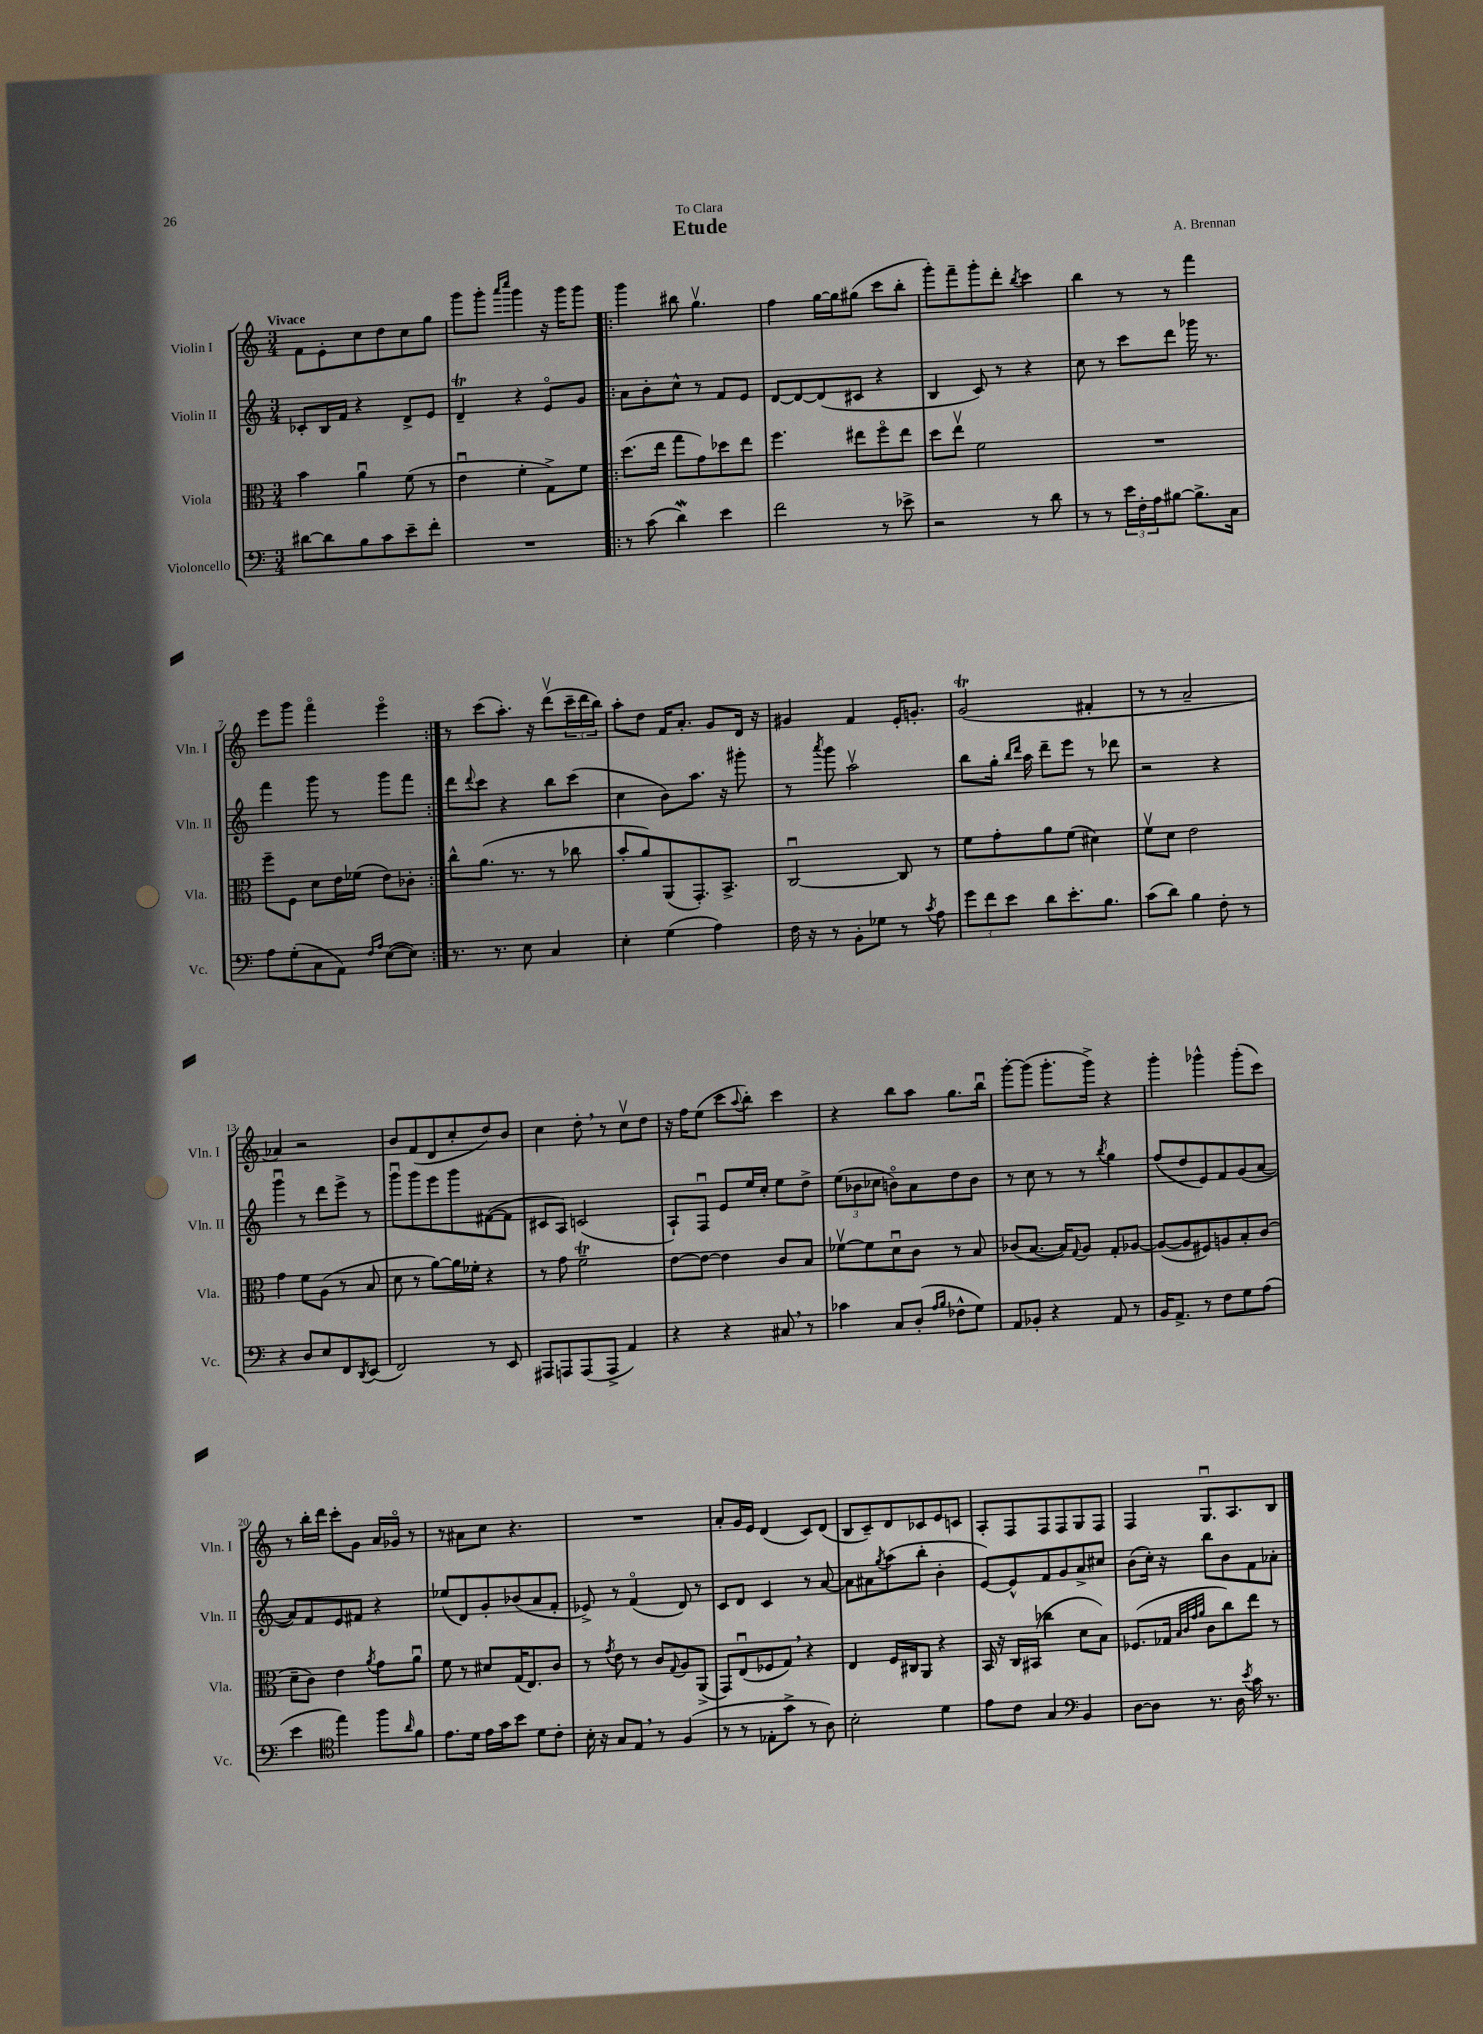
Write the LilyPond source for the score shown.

\header { title = "Etude" composer = "A. Brennan" dedication = "To Clara" }
<<
\new StaffGroup <<
\new Staff = "s0" \with { instrumentName = "Violin I" shortInstrumentName = "Vln. I" } {
    \clef treble \key c \major \numericTimeSignature \time 3/4 \tempo "Vivace"
    f'8 e'8-. c''8 d''8 c''8 g''8 |
    g'''8 g'''8-. \grace { a'''16 c''''16 } g'''4 r16 g'''16 g'''8 |
    \repeat volta 2 { g'''4 bis''8 g''4.\upbow |
    f''4 g''16~ g''16 gis''8( c'''8 b''8-. |
    g'''8-.) f'''8-- g'''8-. d'''8-. \acciaccatura { b''8 } c'''4 |
    b''4 r8 r8 f'''4 |
    e'''8 g'''8 f'''4\flageolet e'''4\flageolet | }
    r8 c'''8( a''8.-.) r16 d'''8\upbow( \tuplet 3/2 { c'''16-- d'''16 b''16) } |
    a''8-. d''8 f'16 a'8.-. g'8 d'16 r16 |
    gis'4 f'4 e'16-. g'8.-. |
    g'2\trill( fis'4-. |
    r8 r8 a'2-- |
    aes'4) r2 |
    b'8 f'8( d'8 c''8-. d''8) b'8 |
    c''4 d''8-. \breathe r8 c''8\upbow d''8 |
    r16 f''16 e''8( c'''8 \appoggiatura { a''8 } b''8-.) c'''4 |
    r4 b''8 a''8 g''8. b''16\downbow |
    g'''8~-. g'''8( g'''8.-. g'''16->) r4 |
    g'''4-. ges'''4-^ ges'''8-.( c'''8) |
    r8 b''16-. d'''16 c'''8-. g'8 a'16 ges'16\flageolet r8 |
    r8 ais'8 c''8 r4. |
    R2. |
    a'8-. g'16 e'16 d'4( c'8) d'8( |
    b8 c'8--) d'8 ces'8 e'8 c'8 |
    a8-. f8 f8 f8 g8 f8 |
    f4 g8.\downbow a8. b8 \bar "|." |
}
\new Staff = "s1" \with { instrumentName = "Violin II" shortInstrumentName = "Vln. II" } {
    \clef treble \key c \major \numericTimeSignature \time 3/4
    ces'8-. b16 f'16 r4 d'8-> e'8 |
    d'4--\trill r4 e'8\flageolet g'8 |
    \repeat volta 2 { a'8 b'8-. c''8-^ r8 f'8 e'8 |
    d'8~ d'8~ d'8( cis'8 r4 |
    b4 c'8) r8 r4 |
    c''8 r8 c'''8 d'''8 ges'''16 r8. |
    f'''4 g'''8 r8 g'''8 f'''8 | }
    d'''8 \appoggiatura { d'''8 } c'''8 r4 b''8 c'''8( |
    c''4 b'8) a''8. r16 gis'''8-. |
    r8 \acciaccatura { a'''8 } g'''8 a''2\upbow |
    b''8 g''16-. \grace { b''16 d'''16 } a''16 d'''8-- e'''8 r8 des'''8 |
    r2 r4 |
    g'''4\downbow r8 d'''8 e'''8-> r8 |
    g'''8\downbow g'''8 e'''8 g'''8 fis'8~( fis'8 |
    cis'8 a8) c'2( |
    a8-!) f8\downbow e'8 e''16 c''16-. e''8 d''8-> |
    \tuplet 3/2 { e''8( bes'8 ces''8 } b'8\flageolet) a'8 d''8 b'8 |
    r8 c''8 r8 r8 \acciaccatura { b''8 } g''4 |
    f''8( d''8 e'8) f'8 g'8( a'8~ |
    a'8) f'8 e'8 fis'8 r4 |
    ees''8( d'8) g'8-. bes'8( a'8 f'8-. |
    ees'8->) r8 f'4\flageolet( d'8) r8 |
    c'8 d'8 c'4 r8 a'8~ |
    a'8 ais'8 \acciaccatura { g''8 } a''8( b''8-. b'4-. |
    e'8~) e'8-^ f'8 g'8 a'8-> cis''8 |
    b'8( c''16-.) r16 b''8 b'8 f'8 aes'8-. \bar "|." |
}
\new Staff = "s2" \with { instrumentName = "Viola" shortInstrumentName = "Vla." } {
    \clef alto \key c \major \numericTimeSignature \time 3/4
    b'4 a'4\downbow f'8( r8 |
    e'4\downbow f'4-. g8->) f'8 |
    \repeat volta 2 { d''8.( e''16 g''8 g'8) des''8 e''8 |
    f''4. eis''8 f''8\flageolet eis''8 |
    d''8 e''8\upbow f'2 |
    R2. |
    f''8-- f8 d'8 e'16 fes'16( e'8) ces'8-. | }
    c''8-^ a'8.( r8. r8 ces''8 |
    b'8-. a'8) a,8( g,8.-.) b,8.-> |
    c2~\downbow c8 r8 |
    f'8 g'8-. a'8 f'8( dis'4) |
    f'8\upbow d'8 e'2 |
    g'4 f'8 a8( r8 b8 |
    d'8 r8 a'8~) a'16 fes'16-. r4 |
    r8 g'8 f'2--\trill |
    e'8~ e'8~ e'4 c'8 b8 |
    fes'8~\upbow fes'8 d'8\downbow c'8 r8 b8 |
    ces'8( b8.~ b16) \appoggiatura { g8 } a8 g8-. aes8~ |
    aes8~( aes8 fis8) a8 b8-. c'8( |
    d'8-- c'8) e'4 \acciaccatura { a'8 } g'8 a'8\downbow |
    f'8 r8 dis'8 g16( e8.) c'8 |
    r8 \acciaccatura { g'8 } e'8 r8 c'8 \appoggiatura { g8 } a8 a,8->( |
    g,8) e8\downbow( fes8 g8) \breathe r4 |
    e4 f16 cis16 a,8 r4 |
    b,16 r16 c16 bis,16( ces''4 d'8 b8) |
    fes8.( ges16 \grace { b32 c'32 g'32 a'32 } c'8 c''8) e''8 r8 \bar "|." |
}
\new Staff = "s3" \with { instrumentName = "Violoncello" shortInstrumentName = "Vc." } {
    \clef bass \key c \major \numericTimeSignature \time 3/4
    dis'8~ dis'8 b8 c'8 e'8-- f'8-. |
    R2. |
    \repeat volta 2 { r8 c'8( d'4\mordent) e'4 |
    f'2 r8 ees'8-> |
    r2 r8 d'8 |
    r8 r8 \tuplet 3/2 { e'16 f16-. a16 } bis8~ bis8.-> c16 |
    a8 g8-.( c8 a,8) \grace { f16 a16 } e8~( e8) | }
    r8. r8. e8 c4 |
    e4-. g4( a4) |
    f16 r16 r8 b,8-. ges8 r8 \acciaccatura { c'8 } a8 |
    \tuplet 3/2 { g'8 f'8 e'8 } d'8 e'8.-. b8. |
    c'8( d'8) b4 f8-. r8 |
    r4 d8 e8 f,8 \acciaccatura { d,8 } e,8( |
    f,2) r8 e,8 |
    ais,,8 a,,8 a,,8( a,,8-> a,4) |
    r4 r4 cis8 \breathe r8 |
    ces'4 c8 d8-.( \grace { a16 b16 } fes8-^ g8) |
    a,8 bes,8-. r4 a,8 r8 |
    b,16 a,8.-> r8 f8 g8 a8( |
    e'4 \clef tenor e''4) f''8 \grace { a'16 } f'8 |
    e'8. d'16 e'16 g'16 b'8 d'8 c'8-. |
    b16-. r16 g8 e8 \breathe r8 f4( |
    r8 r8 ees8-. g'8-> r8 a8) |
    b2-. d'4 |
    e'8 c'8 g4 \clef bass b,4 |
    d8~ d8 r8. d16 \acciaccatura { e'8 } c'16 r8. \bar "|." |
}
>>
>>
